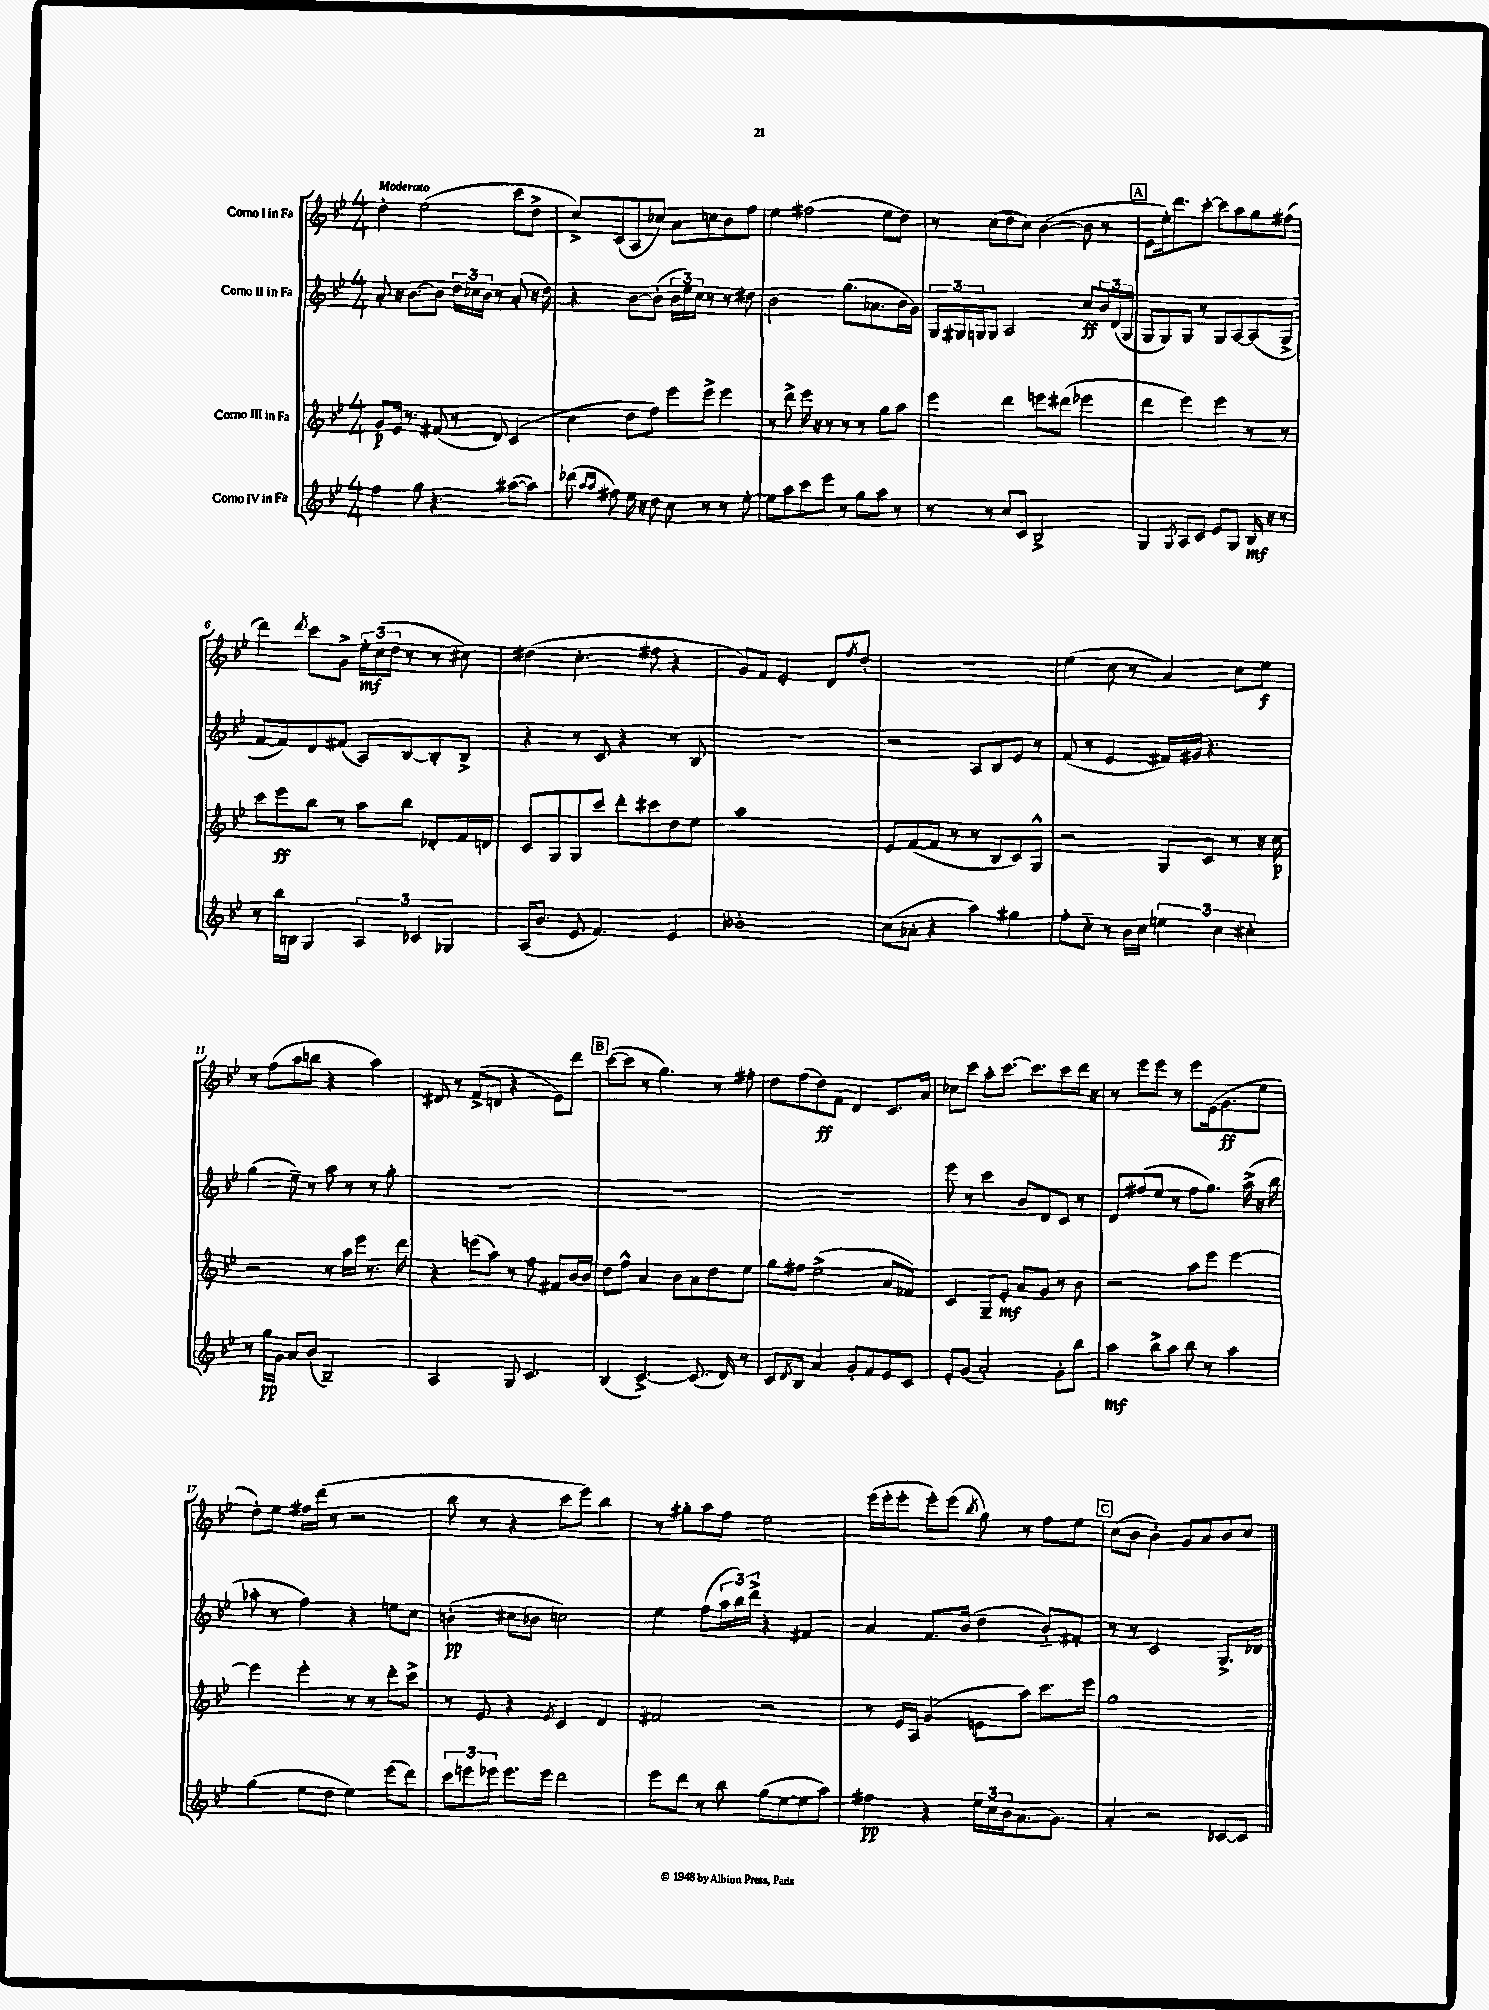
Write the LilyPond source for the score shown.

<<
\new StaffGroup <<
\new Staff = "s0" \with { instrumentName = "Corno I in Fa" } {
    \clef treble \key bes \major \numericTimeSignature \time 4/4 \tempo "Moderato"
    d''4-. ees''2( c'''8 d''8-> |
    c''8->) c'8( a8 ces''8) a'8 c''8 bes'8 f''8 |
    ees''4 fis''2( ees''8 d''8) |
    r8 c''8( d''8 c''8) bes'4~( bes'8 r8 |
    \mark \markup { \box "A" } ees'8 ees''16-.) d'''8. c'''8~-. c'''8 a''8 g''8 fis''8( |
    d'''4) \acciaccatura { d'''8 } c'''8 g'8-> \tuplet 3/2 { ees''16-.\mf c''16( d''16 } r8 r8 cis''8) |
    dis''4( c''4.-. fis''8 r4 |
    g'8) f'8 ees'2-. d'8 \acciaccatura { f''8 } d''8-. |
    R1 |
    ees''4( c''8 r8 a'4) c''8 ees''8\f |
    r8 f''8( a''8 b''8 r4 a''4) |
    dis'8 r8 f'8->( d'8 r4 ees'8) d'''8 |
    \mark \markup { \box "B" } c'''8~( c'''8 r8 g''4.) r8 fis''8-. |
    d''8 f''8( d''8\ff) f'8( d'4) c'8. a'16 |
    ces''8 c'''8 a''8-. c'''8.~ c'''8. c'''8 d'''16 r16 |
    r8 ees'''8 ees'''8 r8 ees'''8 ees'16( g'8.\ff ees''8 |
    d''8-.) ees''8 fis''16 d'''16( r8 r2 |
    bes''8 r8 r4 c'''8 ees'''8) bes''4 |
    r8 gis''8-. a''8 f''8 ees''2 |
    ees'''16( ees'''16-. ees'''8-. ees'''8-.) ees'''8( \acciaccatura { bes''8 } g''8) r8 f''8 ees''8 |
    \mark \markup { \box "C" } c''8( bes'8 bes'4-.) g'8 a'8 bes'8 c''8 \bar "|." |
}
\new Staff = "s1" \with { instrumentName = "Corno II in Fa" } {
    \clef treble \key bes \major \numericTimeSignature \time 4/4
    a'8-. r16 bes'8.~ bes'8 \tuplet 3/2 { d''16 ces''16 bes'16 } r8 a'8-.( r16 d''16) |
    r4 bes'8~ bes'8-.( \tuplet 3/2 { bes'16 ees''16) c''16 } r8 r8 dis''8 |
    bes'2 g''8.( aes'8. bes'16 g'16) |
    \tuplet 3/2 { g16 gis16 g16 } g8 a2 c''8\ff \tuplet 3/2 { bes'16 d'16( g16 } |
    \mark \markup { \box "A" } g8 g8) g8 r8 g8 a8~ a8( g8-> |
    f'8~ f'8) d'8 fis'8( a8) bes8~ bes8-. bes8-> |
    r4 r8 c'8 r4 r8 bes8 |
    r1 |
    r2 a8 bes8 ees'8 r8 |
    f'8( r8 ees'4 fis'16) gis'16 r4. |
    g''4( ees''8--) r8 a''8 r8 r8 g''8-. |
    R1 |
    \mark \markup { \box "B" } R1 |
    R1 |
    ees'''8 r8 c'''4 bes'8 d'8 c'8 r8 |
    d'8 fis''8( ees''8 r8 fis''8 g''8.) a''16->( r16 bes''16 |
    aes''8-. r8 f''4) r4 e''8 c''8 |
    b'4-.\pp( cis''8 bes'8 c''2) |
    ees''4 f''8( \tuplet 3/2 { a''16 bes''16) d'''16-> } r4 fis'4 |
    a'4 f'8. bes'16( d''4 bes'8-_) fis'8-. |
    \mark \markup { \box "C" } r8 r8 c'2 g8.-> des'16 \bar "|." |
}
\new Staff = "s2" \with { instrumentName = "Corno III in Fa" } {
    \clef treble \key bes \major \numericTimeSignature \time 4/4
    g'8\p ees'16 r8. fis'8( r8 d'8) c'4( |
    c''4 d''8 f''8) ees'''8 ees'''8-> ees'''4 |
    r8 d'''8-> ees'''16 r16 r8 r8 r8 g''8 a''8 |
    ees'''4 d'''4 e'''8 dis'''8( ees'''4 |
    \mark \markup { \box "A" } d'''4 ees'''4) ees'''4 r8 r8 |
    c'''8 ees'''8\ff bes''8 r8 a''8 bes''8 des'8-. f'16 d'16 |
    c'8 g8 g8 c'''8 d'''8-. cis'''8 d''8 ees''8 |
    a''1 |
    ees'8 f'8~( f'8 r8 r8 bes8 c'8) g8-^ |
    r2 g8 c'8 r8 r16 c''16\p |
    r2 r8 a''16 ees'''16 r8. d'''16 |
    r4 e'''8( a''8) r8 f''8 fis'8 bes'16~ bes'16 |
    \mark \markup { \box "B" } d''8 f''8-^ a'4 bes'8 a'8 d''8 ees''8 |
    g''8 fis''8 ees''2->( a'8 fes'8) |
    c'4 g8-- ees'8-.\mf a'8 g'8 r8 bes'8 |
    r2 a''8 ees'''8 ees'''4~ |
    ees'''4 ees'''4-. r8 r8 d'''8-. c'''8-> |
    r8 ees'8 r4 \acciaccatura { ees'8 } c'4 d'4 |
    fis'2 r2 |
    r8 ees'16 a16 g'4( e'8 a''8) c'''8. ees'''16 |
    \mark \markup { \box "C" } g''1 \bar "|." |
}
\new Staff = "s3" \with { instrumentName = "Corno IV in Fa" } {
    \clef treble \key bes \major \numericTimeSignature \time 4/4
    f''4 g''8 r4. ais''8~( ais''8) |
    des'''8( \grace { a''16 a''16 } fis''8) ees''16 r16 d''8 c''8 r8 r8 ees''8~-. |
    ees''8 a''8 c'''8 ees'''8 r8 g''8 a''8 r8 |
    r8 r8 c''8 c'8 bes2-> |
    \mark \markup { \box "A" } g4 \acciaccatura { g8 } a8 c'8 ees'8 g8 bes16\mf r16 r8 |
    r8 bes''16 b16 g4 \tuplet 3/2 { a4 ces'4 ges4 } |
    a16( bes'8. ees'8 f'4.) ees'4 |
    beses'1-. |
    c''8( aes'8-. r4 a''4) gis''4 |
    f''8-. c''8-_ r8 bes'16 c''16 \tuplet 3/2 { e''4 c''4 cis''4-. } |
    r8 g''16\pp g'16 a'8 bes'8( bes2--) |
    a2 g8 c'4. |
    \mark \markup { \box "B" } bes4( c'4.~->) c'8.( d'16) r8 |
    c'8 \acciaccatura { d'8 } bes8 a'4 g'8-. f'8 ees'8 c'8 |
    ees'8-. g'8( a'2-.) g'8-. bes''8 |
    a''4\mf bes''8-> a''8 bes''8 r8 a''4 |
    g''4( ees''8 d''8 ees''4) ees'''8( d'''8) |
    \tuplet 3/2 { c'''8 e'''8 ees'''8 } ees'''8. ees'''16 d'''2 |
    ees'''8 d'''8 r8 bes''8 g''8( ees''8~ ees''8 a''8) |
    fis''4\pp r4 \tuplet 3/2 { ees''16 c''16 bes'16 } a'8.( g'8.) |
    \mark \markup { \box "C" } a'4-. r2 ces'8~ ces'8 \bar "|." |
}
>>
>>
